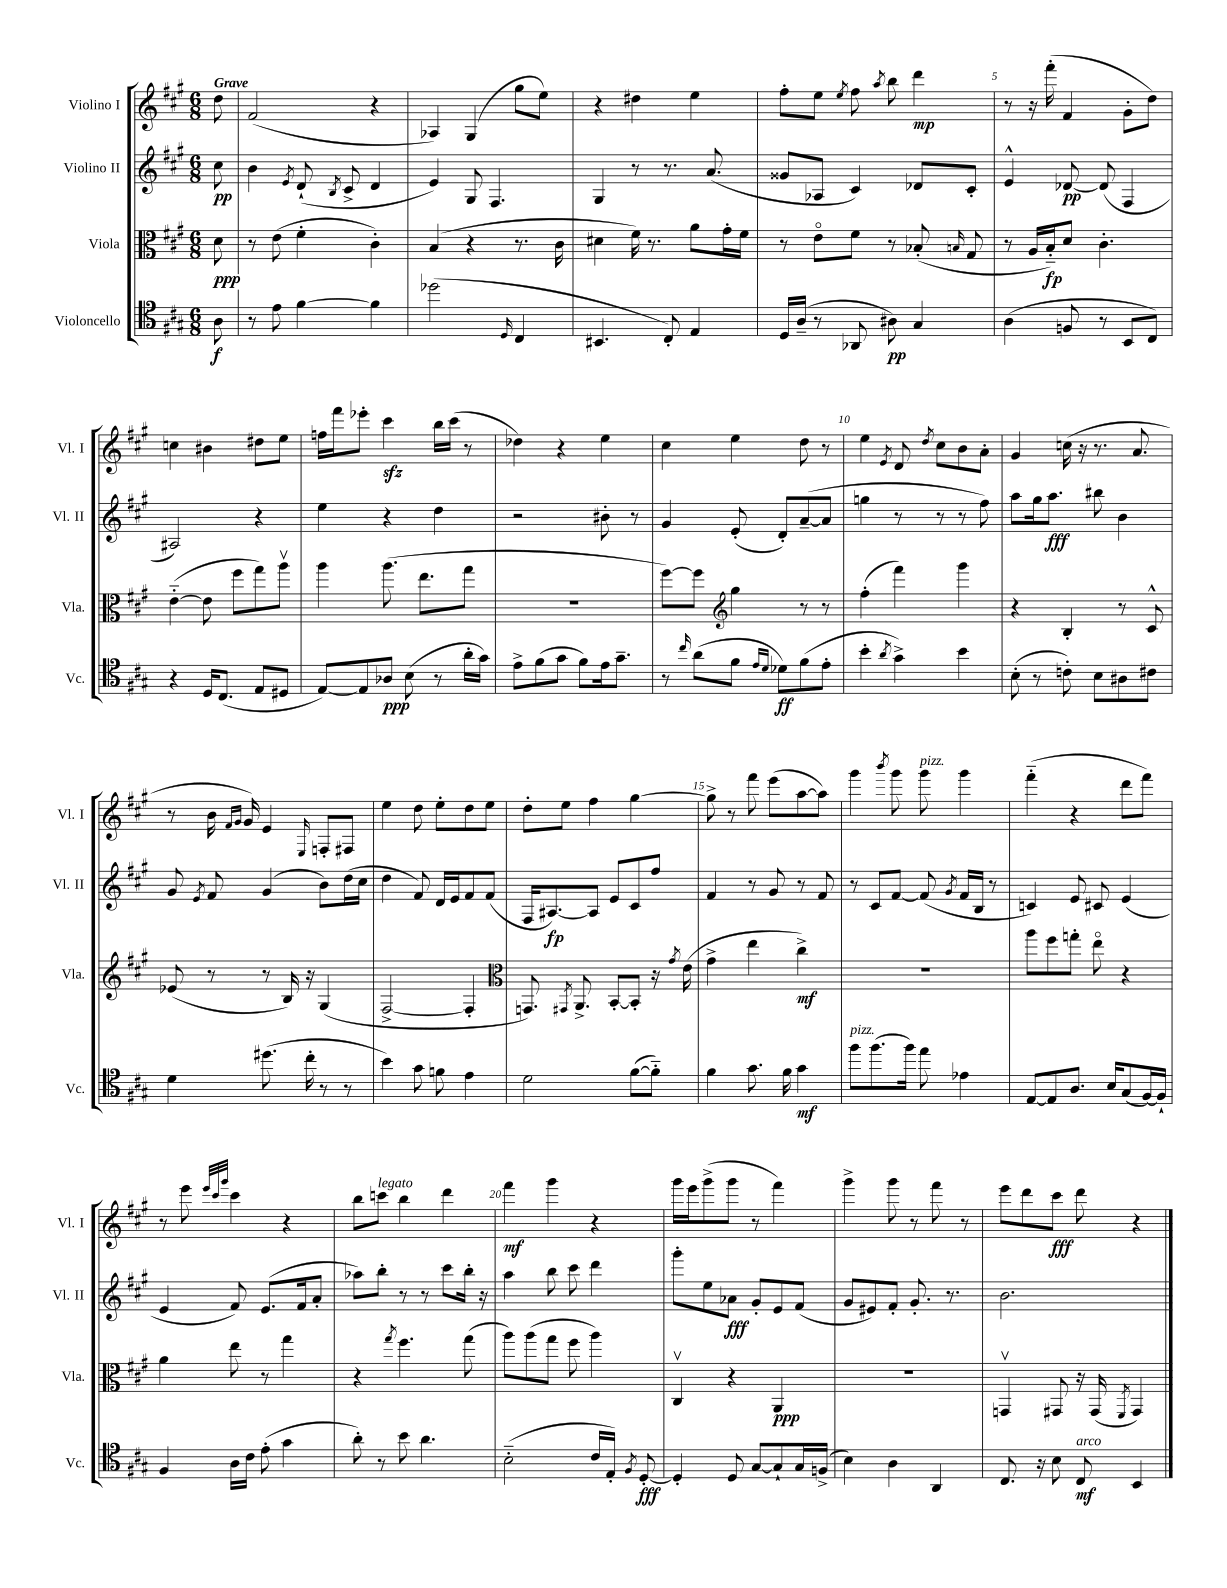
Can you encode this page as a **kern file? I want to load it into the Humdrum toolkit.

**kern	**kern	**kern	**kern
*staff4	*staff3	*staff2	*staff1
*clefC4	*clefC3	*clefG2	*clefG2
*k[f#c#g#]	*k[f#c#g#]	*k[f#c#g#]	*k[f#c#g#]
*M6/8	*M6/8	*M6/8	*M6/8
8A\	8d\	8cc#\	8dd\
=	=	=	=
8r	8r	4b\	(2f#/
8e\	(8e\	.	.
.	.	8qe/	.
[4f#\	4f#'\	(8d`/	.
.	.	8qB/	.
.	.	8c#^/	.
4f#\]	4c#'\)	4d/	4r
=	=	=	=
(2dd-\	(4B/	4e/)	4A-/)
.	4r	8G#/	(4G#/
.	.	4.F#/	.
16qqD/	.	.	.
4C#/	8.r	.	8gg#\L
.	.	.	8ee\J)
.	16c#\	.	.
=	=	=	=
4.BB#/	4d#\	4G#/	4r
.	16f#\)	8r	4dd#\
.	8.r	.	.
8C#'/)	.	8.r	.
4E/	8a\L	.	4ee\
.	.	(8.a/	.
.	16g#'\L	.	.
.	16f#\JJ	.	.
=	=	=	=
16D/LL	8r	8g##/L	8ff#'\L
(16A~/JJ	.	.	.
8r	8eo\L	8A-/J	8ee\J
.	.	.	8qee/
8AA-/	8f#\J	4c#/)	8ff#\
.	.	.	8qaa/
8A#\)	8r	.	8bb\
4G#/	(8B-'/	8d-/L	4ddd\
.	16qqB/	.	.
.	8G#/	8c#'/J	.
=	=	=	=
(4A\	8r	4e^^/	8r
.	16A/LL	.	16r
.	16B'~/J)	.	(16fff#'\
8F/	8d/J	[8d-/	4f#/
8r	4.c#'\	(8d-/]	.
8BB/L	.	4F#/	8g#'\L
8C#/J)	.	.	8dd\J)
=	=	=	=
4r	([4e'~\	2A#/)	4cc\
16D/LK	8e\]	.	4b#\
(8.C#/J	.	.	.
.	8ff#\L	.	.
8E/L	8gg#\)	4r	8dd#\L
8D#/J	8aav\J	.	8ee\J
=	=	=	=
[8E/L)	4aa\	4ee\	16ff\LL
.	.	.	16fff#\J
8E/]	.	.	8eee-'\J
8A-/J	(8.aa\	4r	4ccc#\
(8B\	.	.	.
.	8.ee\L	.	.
8r	.	4dd\	16bb\LL
.	.	.	(16ccc#\JJ
16a'\LL	8gg#\J	.	8r
16g#\JJ)	.	.	.
=	=	=	=
8e^\L	2.r	2r	4dd-\)
(8f#\	.	.	.
8g#\J	.	.	4r
8f#\L)	.	.	.
16e\k	.	8b#'\	4ee\
8.g#~\J	.	.	.
.	.	8r	.
=	=	=	=
8r	[8ff#\L)	4g#/	4cc#\
16qqcc#/	.	.	.
(8a\L	8ff#\]J	.	.
*	*clefG2	*	*
8f#\J	4gg#\	(8e'/	4ee\
16qqe/LL	.	.	.
16qqd/JJ	.	.	.
8d-\L)	.	8d'/L)	.
(8f#\	8r	([8a~/	8dd\
8e'\J	8r	8a/]J	8r
=	=	=	=
4b'\	(4ff#'\	4gg\	4ee\
8qa/	.	.	8qe/
4g#^\)	4fff#\)	8r	8d/
.	.	.	8qdd/
.	.	8r	8cc#\L
4b\	4ggg#\	8r	8b\
.	.	8ff#\)	8a'\J
=	=	=	=
(8B'\	4r	8aa\L	4g#/
8r	.	16gg#\k	.
.	.	8.aa\J	.
8c'\)	4B'/	.	(16cc\
.	.	.	16r
8B\L	.	8bb#\	8.r
8A#\	8r	4b\	.
.	.	.	8.a/
8c#\J	8c#^^/	.	.
=	=	=	=
4d\	(8e-/	8g#/	8r
.	.	8qe/	.
.	8r	8f#/	16b\
.	.	.	16qqf#/LL
.	.	.	16qqg#/JJ
.	.	.	16g#/)
(8.dd#\	8r	(4g#/	4e/
.	16B/)	.	.
16cc#'\	16r	.	.
.	.	.	16qqE/
8r	(4G#/	8b\L)	8F'/L
8r	.	(16dd\L	8F#/J
.	.	16cc#\JJ	.
=	=	=	=
4b\)	[2F#^/	4dd\	4ee\
8g#\	.	8f#/)	8dd\
8f\	.	16d/LL	8ee'\L
.	.	16e/J	.
4e\	4F#'/]	8f#/	8dd\
.	.	(8f#/J	8ee\J
=	=	=	=
*	*clefC3	*	*
2d\	8.GG/)	16F#/LK	8dd'\L
.	.	[8.A#/)	.
.	.	.	8ee\J
.	8qGG#/	.	.
.	8.AA^/	.	.
.	.	8A#/]J	4ff#\
.	[8BB'/L	8e/L	.
([8f#\L	8BB'/]J	8c#/	[4gg#\
8f#'~\]J)	16r	8ff#/J	.
.	8qg#/	.	.
.	(16e\	.	.
=	=	=	=
4f#\	4g#^\	4f#/	8gg#^\]
.	.	.	8r
8.g#\	4ee\	8r	8fff#\
.	.	8g#/	(8eee\L
16f#\	.	.	.
4g#\	4cc#^\)	8r	[8aa\
.	.	8f#/	8aa\]J)
=	=	=	=
8ff#\L	2.r	8r	4ggg#\
(8.ff#\	.	8c#/L	.
.	.	.	8qbbb/
.	.	[8f#/J	8ggg#\
16ff#\Jk)	.	.	.
8ee\	.	(8f#/]	8ggg#\
.	.	8qg#/	.
4e-\	.	16f#/LL	4ggg#\
.	.	16B/JJ	.
.	.	8r	.
=	=	=	=
[8E/L	8aa\L	4c/)	(4fff#'~\
8E/]	8ff#\	.	.
8.A/J	8gg'\J	8e/	4r
.	8eeo\	8c#/	.
16B/LK	.	.	.
(8G#/	4r	(4e/	8ddd\L
[16F#/L)	.	.	8fff#\J)
16F#`/]JJ	.	.	.
=	=	=	=
4F#/	4a\	4e/	8r
.	.	.	8eee\
.	.	.	32qqeee/LLL
.	.	.	32qqccc#/
.	.	.	32qqggg#/JJJ
16A\LL	8ee\	8f#/)	4ccc#\
16c#\JJ	.	.	.
(8e'\	8r	(8.e/L	.
4g#\	4gg#\	.	4r
.	.	16f#/k	.
.	.	8a'/J	.
=	=	=	=
8a'\)	4r	8aa-\L)	8bb\L
8r	.	8bb'\J	8ccc\J
.	8qgg#/	.	.
8b\	4.ff#\	8r	4bb\
4.a\	.	8r	.
.	.	8ccc#\L	4ddd\
.	(8gg#\	16bb'\Jk	.
.	.	16r	.
=	=	=	=
(2B'~\	8aa\L)	4aa\	4fff#\
.	(8aa\	.	.
.	8gg#\J	8bb\	4ggg#\
.	8ff#\	8ccc#\	.
16c#/LL	4aa\)	4ddd\	4r
16E'/JJ)	.	.	.
8qF#/	.	.	.
[8D'/	.	.	.
=	=	=	=
4D'/]	4C#v/	8ggg#'\L	16ggg#\LL
.	.	.	16eee\J
.	.	8ee\	(8ggg#^\
8D/	4r	8a-\J	8ggg#\J
[8G#/L	.	8g#'/L	8r
8G#`/]	4AA/	8e/	4fff#\)
16G#/L	.	(8f#/J	.
(16F^/JJ	.	.	.
=	=	=	=
4B\)	2.r	8g#/L	4ggg#^\
.	.	8e#/)	.
4A\	.	8f#'/J	8ggg#\
.	.	8.g#'/	8r
4AA/	.	.	8fff#\
.	.	8.r	.
.	.	.	8r
=	=	=	=
8.C#/	4GGv/	2.b\	8eee\L
.	.	.	8ddd\
16r	.	.	.
8B\	8GG#/	.	8ccc#\J
8C#/	16r	.	8ddd\
.	(16GG#/	.	.
.	8qFF#/	.	.
4BB/	4GG#/)	.	4r
==	==	==	==
*-	*-	*-	*-
